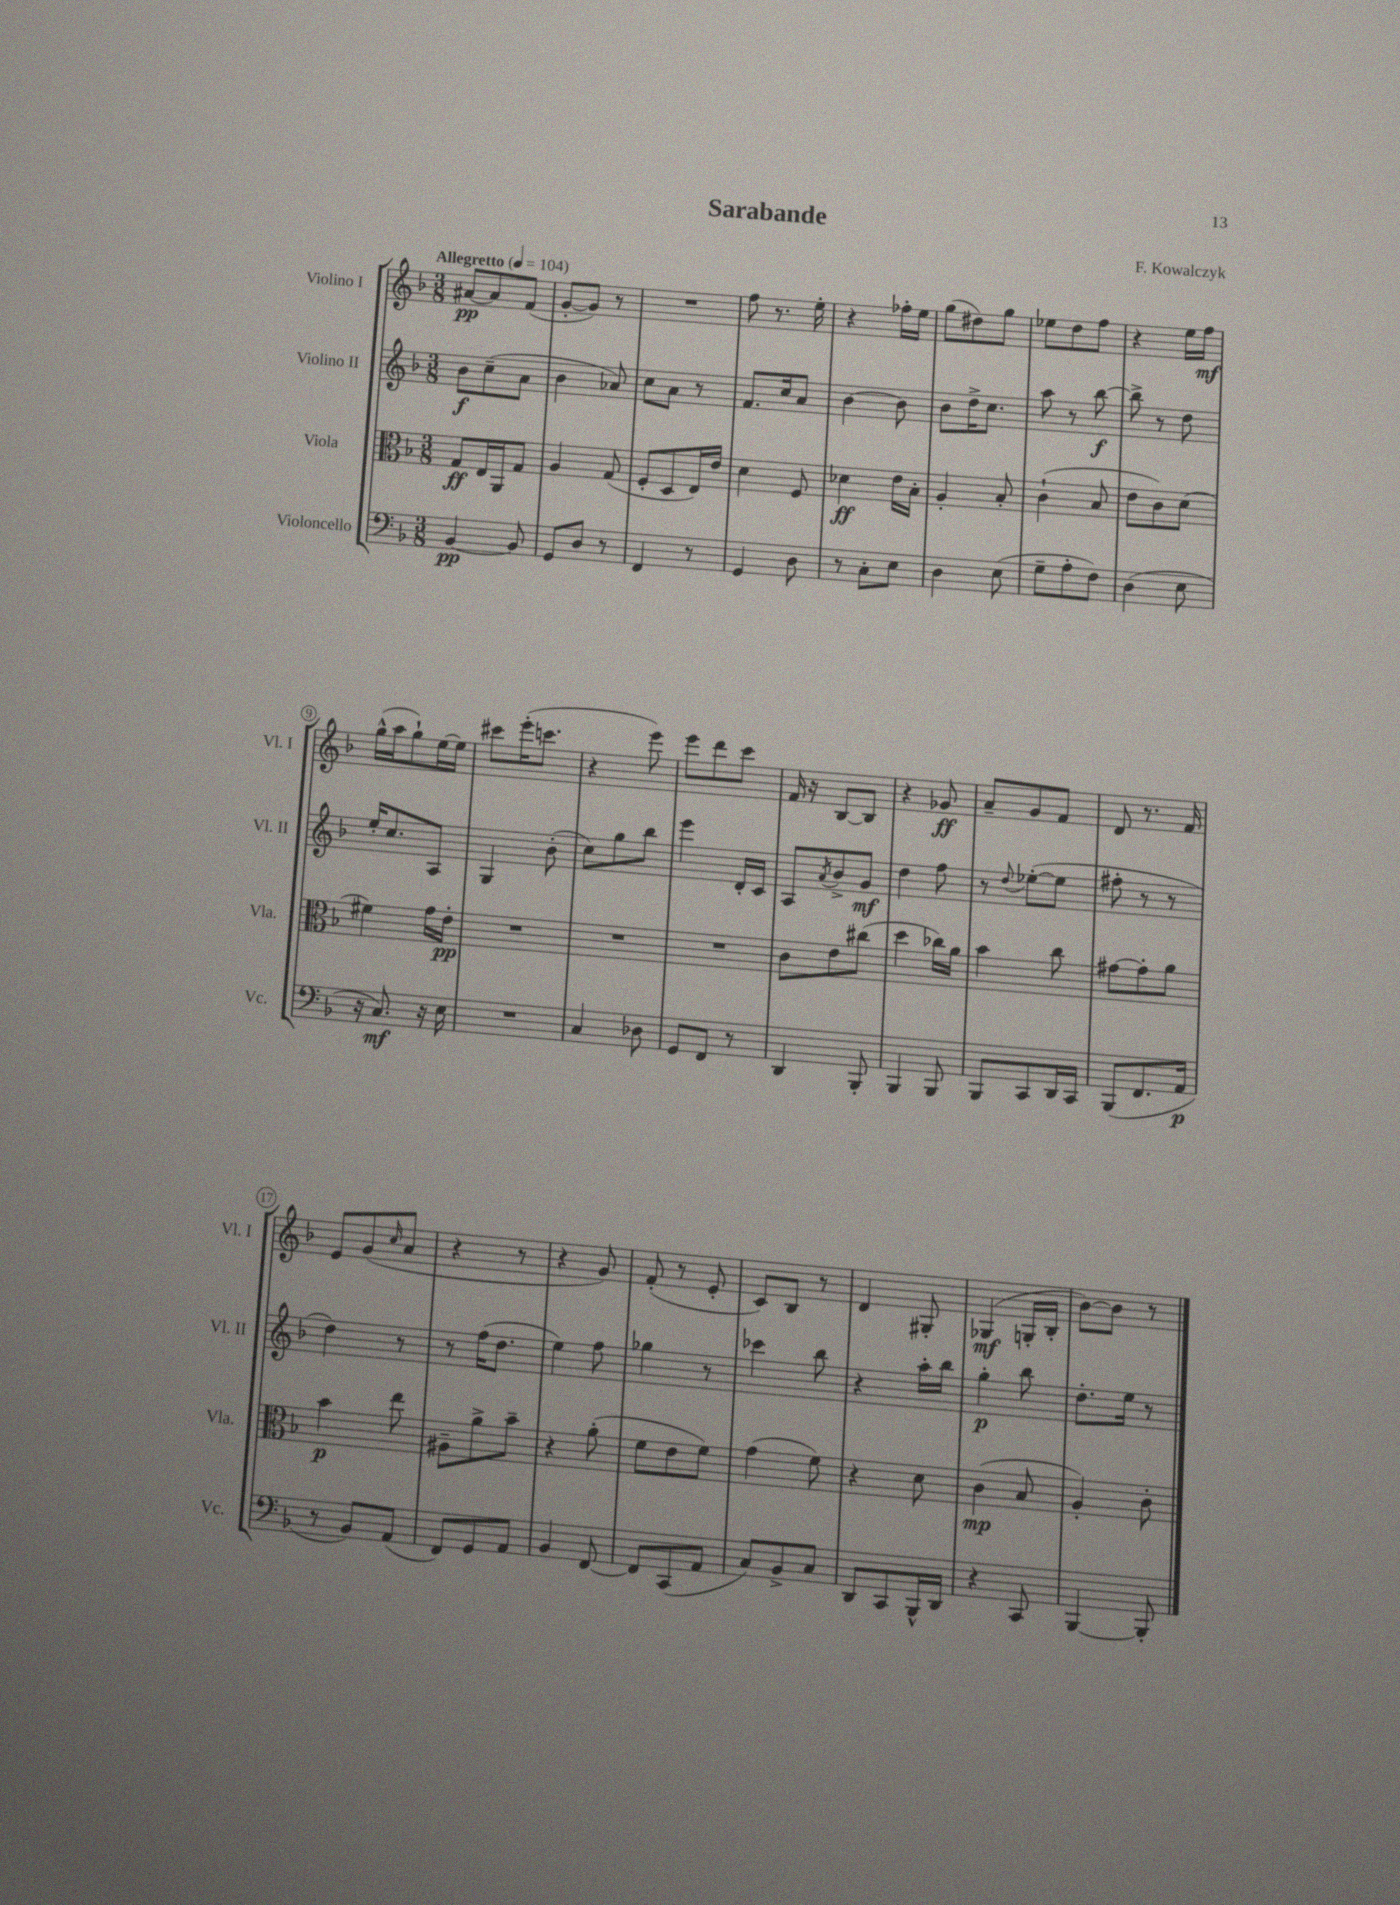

**kern	**kern	**kern	**kern
*staff4	*staff3	*staff2	*staff1
*clefF4	*clefC3	*clefG2	*clefG2
*k[b-]	*k[b-]	*k[b-]	*k[b-]
*M3/8	*M3/8	*M3/8	*M3/8
*MM104	*MM104	*MM104	*MM104
[4BB-/	8G/L	8b-\L	[8a#/L
.	16E/L	(8cc~\	8a#/]
.	16AA/J	.	.
8BB-/]	8G/J	8a\J	(8f/J
=	=	=	=
8GG/L	4A/	4b-\	[8g'/L
8D/J	.	.	8g/]J)
8r	(8G/	8a-/)	8r
=	=	=	=
4FF/	8F'/L	8cc\L	4.r
.	8D/	8a\J	.
8r	16E/L)	8r	.
.	16e/JJ	.	.
=	=	=	=
4GG/	4d\	8.f/L	8ff\
.	.	.	8.r
.	.	16cc/k	.
8D\	8F/	8a/J	.
.	.	.	16ee'\
=	=	=	=
8r	4d-\	[4b-\	4r
8C'\L	.	.	.
8E\J	16e\LL	8b-\]	16ff-'\LL
.	16B-'\JJ	.	16ee\JJ
=	=	=	=
4D\	4A'/	8b-\L	(8gg\L
.	.	16dd^\K	8dd#\)
.	.	8.cc\J	.
(8E\	8B-'/	.	8gg\J
=	=	=	=
8G~\L	(4c`\	8aa\	8ee-\L
8A'\	.	8r	8dd\
8F\J)	8B-/	[8bb-\	8ff\J
=	=	=	=
(4D\	8e\L	8bb-^\]	4r
.	8c\)	8r	.
8E\	(8d\J	8dd\	16ee\LL
.	.	.	16ff\JJ
=	=	=	=
16r	4f#\)	16ee'/LK	(16gg^^\LL
8.C/)	.	8.cc/	16aa\J
.	.	.	8gg`\)
16r	16g\LL	8A/J	[16ee\L
16E\	16e'\JJ	.	16ee\]JJ
=	=	=	=
4.r	4.r	4G/	8ccc#\L
.	.	.	(16eee'\K
.	.	.	8.ccc\J
.	.	(8b-'\	.
=	=	=	=
4C/	4.r	8cc\L)	4r
.	.	8gg\	.
8D-\	.	8bb-\J	8eee\)
=	=	=	=
8GG/L	4.r	4eee\	8eee\L
8FF/J	.	.	8ddd\
8r	.	16d'/LL	8ccc\J
.	.	16c/JJ	.
=	=	=	=
4DD/	8c\L	8A/L	16f/
.	.	.	16r
.	.	8qa/	.
.	8e\	8b-^/	[8B-/L
8BBB-'/	(8cc#\J	8g/J	8B-/]J
=	=	=	=
4BBB-/	4dd\	4dd\	4r
8BBB-/	16cc-\LL)	8ff\	8g-/
.	16a\JJ	.	.
=	=	=	=
8BBB-/L	4b-\	8r	8a~/L
.	.	8qqdd/	.
8CC/	.	([8ee-'\L	8g/
16DD/L	8cc\	8ee-\]J	8f/J
16CC/JJ	.	.	.
=	=	=	=
(8BBB-/L	[8g#\L	8ff#'\	8d/
8.FF/	8g#'\]	8r	8.r
.	8a\J	8r	.
16AA/Jk	.	.	16f/
=	=	=	=
8r	4b-\	4dd\)	8e/L
8BB-/L)	.	.	(8g/
.	.	.	16qqcc/
(8AA/J	8ee\	8r	8a/J
=	=	=	=
8FF/L)	8A#~\L	8r	4r
8GG/	8a^\	(16ff\LK	.
.	.	8.dd\J	.
8AA/J	8b-~\J	.	8r
=	=	=	=
4BB-/	4r	4ee\)	4r
[8FF/	(8a'\	8ff\	8g/)
=	=	=	=
8FF/]L	8f\L	4gg-\	(8f'/
(8CC/	8e\	.	8r
8AA/J	8f\J)	8r	8e'/
=	=	=	=
8C/L)	(4g\	4ccc-\	8c/L)
8BB-^/	.	.	8B-/J
8C/J	8f\)	8bb-\	8r
=	=	=	=
8DD/L	4r	4r	4d/
8CC/	.	.	.
16BBB-^^/L	8d\	16aa'\LL	8G#'/
16DD/JJ	.	16bb-\JJ	.
=	=	=	=
4r	(4c\	4gg'\	(4G-/
8CC/	8B-/	8bb-\	16G'/LL
.	.	.	16B-'/JJ
=	=	=	=
[4BBB-/	4A'/)	8.dd'\L	[8b-\L)
.	.	.	8b-\]J
.	.	16ee\Jk	.
8BBB-'/]	8c'\	8r	8r
==	==	==	==
*-	*-	*-	*-
